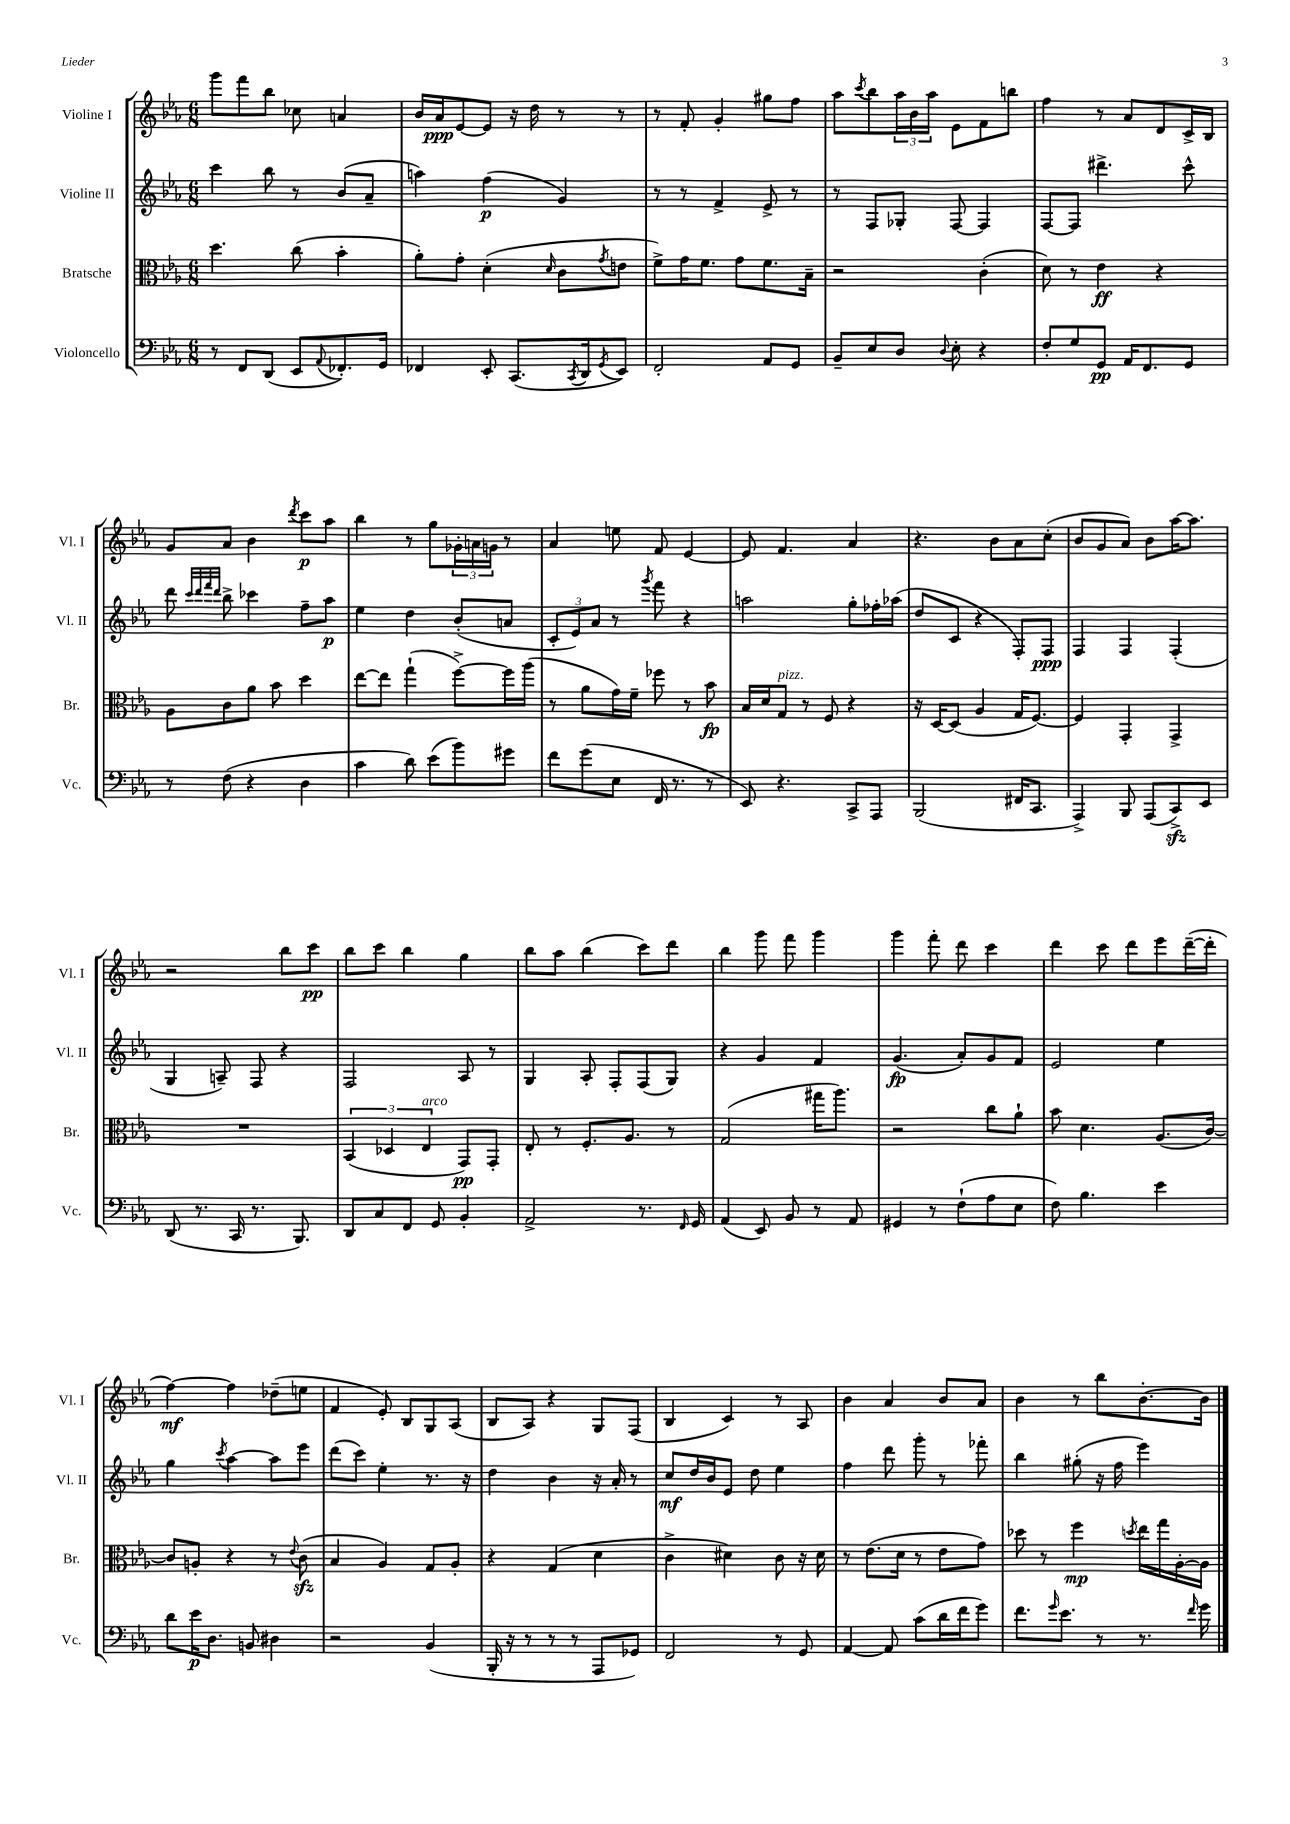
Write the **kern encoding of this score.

**kern	**dynam	**kern	**dynam	**kern	**dynam	**kern	**dynam
*part4	*part4	*part3	*part3	*part2	*part2	*part1	*part1
*staff4	*staff4	*staff3	*staff3	*staff2	*staff2	*staff1	*staff1
*I"Violoncello	*	*I"Bratsche	*	*I"Violine II	*	*I"Violine I	*
*I'Vc.	*	*I'Br.	*	*I'Vl. II	*	*I'Vl. I	*
*clefF4	*	*clefC3	*	*clefG2	*	*clefG2	*
*k[b-e-a-]	*	*k[b-e-a-]	*	*k[b-e-a-]	*	*k[b-e-a-]	*
*M6/8	*	*M6/8	*	*M6/8	*	*M6/8	*
=93	=93	=93	=93	=93	=93	=93	=93
8r	.	4.dd\	.	4ccc\	.	8ggg\L	.
8FF/L	.	.	.	.	.	8fff\	.
(8DD/J	.	.	.	8bb-\	.	8bb-\J	.
8EE-/L	.	(8cc\	.	8r	.	8cc-X\	.
8qqAA-/	.	.	.	.	.	.	.
8.FF-X'/)	.	4b-'\	.	(8b-/L	.	4an/	.
.	.	.	.	8a-~/J	.	.	.
16GG/Jk	.	.	.	.	.	.	.
=94	=94	=94	=94	=94	=94	=94	=94
4FF-X/	.	8a-'\L)	.	4aan\)	.	16b-/LL	.
.	.	.	.	.	.	16a-/J	ppp
.	.	8g'\J	.	.	.	[8e-/	.
8EE-'/	.	(4d'\	.	(4ff\	p	8e-/J]	.
(8.CC/L	.	.	.	.	.	16r	.
.	.	.	.	.	.	16dd\	.
.	.	16qqd/	.	.	.	.	.
.	.	8c\L	.	4g/)	.	8r	.
8qCC/	.	.	.	.	.	.	.
16DD/k	.	.	.	.	.	.	.
8qGG/	.	8qg/	.	.	.	.	.
8EE-/J)	.	8en\J	.	.	.	8r	.
=95	=95	=95	=95	=95	=95	=95	=95
2FF'/	.	8f^\L)	.	8r	.	8r	.
.	.	16g\K	.	8r	.	8f'/	.
.	.	8.f\J	.	.	.	.	.
.	.	.	.	4f^/	.	4g'/	.
.	.	8g\L	.	.	.	.	.
8AA-/L	.	8.f\	.	8e-^/	.	8gg#X\L	.
8GG/J	.	.	.	8r	.	8ff\J	.
.	.	16B-~\Jk	.	.	.	.	.
=96	=96	=96	=96	=96	=96	=96	=96
8BB-~/L	.	2r	.	8r	.	8aa-\L	.
.	.	.	.	.	.	8qccc/	.
8E-/	.	.	.	8F/L	.	8bb-\	.
8D/J	.	.	.	8G-X'/J	.	24aa-\L	.
.	.	.	.	.	.	24b-\	.
.	.	.	.	.	.	24aa-\JJ	.
8qqD/	.	.	.	.	.	.	.
8E-'\	.	.	.	[8F/	.	8e-\L	.
4r	.	(4c'\	.	4F/]	.	8f\	.
.	.	.	.	.	.	8bbn\J	.
=97	=97	=97	=97	=97	=97	=97	=97
8F'/L	.	8d\)	.	[8F/L	.	4ff\	.
8G/	.	8r	.	8F/J]	.	.	.
8GG/J	pp	4e-\	ff	4.ddd#X^\	.	8r	.
16AA-/KL	.	.	.	.	.	8a-/L	.
8.FF/	.	.	.	.	.	.	.
.	.	4r	.	.	.	8d/	.
8GG/J	.	.	.	8ccc^^\	.	16c^/L	.
.	.	.	.	.	.	16B-/JJ	.
!!LO:LB:g=z
=98	=98	=98	=98	=98	=98	=98	=98
8r	.	8A-\L	.	8ddd\	.	8g/L	.
.	.	.	.	32qqccc/LLL	.	.	.
.	.	.	.	32qqddd/	.	.	.
.	.	.	.	32qqfff/	.	.	.
.	.	.	.	32qqddd/JJJ	.	.	.
(8F\	.	8c\	.	8bb-^\	.	8a-/J	.
4r	.	8a-\J	.	4ccc-X\	.	4b-\	.
.	.	8b-\	.	.	.	.	.
.	.	.	.	.	.	8qddd/	.
4D\	.	4dd\	.	8ff~\L	.	8ccc\L	p
.	.	.	.	8aa-\J	p	8aa-\J	.
=99	=99	=99	=99	=99	=99	=99	=99
4c\	.	[8ee-\L	.	4ee-\	.	4bb-\	.
.	.	8ee-\J]	.	.	.	.	.
8d\)	.	(4gg`\	.	4dd\	.	8r	.
(8e-\L	.	.	.	.	.	8gg\L	.
8b-\)	.	[8ff^\L)	.	(8b-'/L	.	24g-X'\L	.
.	.	.	.	.	.	24an\	.
.	.	.	.	.	.	24gn\JJ	.
8g#X\J	.	16ff\L]	.	8an/J	.	8r	.
.	.	(16aa-\JJ	.	.	.	.	.
=100	=100	=100	=100	=100	=100	=100	=100
8f\L	.	8r	.	12c'/L	.	4a-/	.
.	.	.	.	12e-/)	.	.	.
(8g\	.	8a-\L	.	.	.	.	.
.	.	.	.	12a-/J	.	.	.
8E-\J	.	16g\L)	.	8r	.	8een\	.
.	.	16f~\JJ	.	.	.	.	.
.	.	.	.	8qggg/	.	.	.
16FF/	.	8ff-X\	.	8fff\	.	8f/	.
8.r	.	.	.	.	.	.	.
.	.	8r	.	4r	.	[4e-/	.
8r	.	8b-\	fp	.	.	.	.
=101	=101	=101	=101	=101	=101	=101	=101
8EE-/)	.	16B-/LL	.	2aan\	.	8e-/]	.
.	.	16d/J	.	.	.	.	.
!	!	!LO:TX:a:i:t=pizz.	!	!	!	!	!
4.r	.	8G/J	.	.	.	4.f/	.
.	.	8r	.	.	.	.	.
.	.	8F/	.	.	.	.	.
8CC^/L	.	4r	.	8gg'\L	.	4a-/	.
8AAA-/J	.	.	.	16ff-X'\L	.	.	.
.	.	.	.	(16aa-X\JJ	.	.	.
=102	=102	=102	=102	=102	=102	=102	=102
(2BBB-/	.	16r	.	8dd/L	.	4.r	.
.	.	[16D/KL	.	.	.	.	.
.	.	(8D/J]	.	8c/J	.	.	.
.	.	4A-/	.	4r	.	.	.
.	.	.	.	.	.	8b-\L	.
16FF#X/KL	.	16G/KL	.	8F'/L)	.	8a-\	.
8.CC/J	.	[8.F/J)	.	.	.	.	.
.	.	.	.	8F/J	ppp	(8cc'\J	.
=103	=103	=103	=103	=103	=103	=103	=103
4AAA-^/)	.	4F/]	.	4F/	.	8b-/L	.
.	.	.	.	.	.	8g/	.
8BBB-/	.	4GG'/	.	4F/	.	8a-/J)	.
(8AAA-/L	.	.	.	.	.	8b-\L	.
8CCzz^/)	.	4GG^/	.	(4F'/	.	[16aa-\K	.
.	.	.	.	.	.	8.aa-\J]	.
8EE-/J	.	.	.	.	.	.	.
!!LO:LB:g=z
=104	=104	=104	=104	=104	=104	=104	=104
(8DD/	.	2.r	.	4G/	.	2r	.
8.r	.	.	.	.	.	.	.
.	.	.	.	8An~/)	.	.	.
16CC/	.	.	.	.	.	.	.
8.r	.	.	.	8F/	.	.	.
.	.	.	.	4r	.	8bb-\L	.
8.BBB-/)	.	.	.	.	.	.	.
.	.	.	.	.	.	8ccc\J	pp
=105	=105	=105	=105	=105	=105	=105	=105
8DD/L	.	(6BB-/	.	2F/	.	8bb-\L	.
8C/	.	.	.	.	.	8ccc\J	.
.	.	6D-X/	.	.	.	.	.
8FF/J	.	.	.	.	.	4bb-\	.
!	!	!LO:TX:a:i:t=arco	!	!	!	!	!
.	.	6E-/	.	.	.	.	.
8GG/	.	.	.	.	.	.	.
4BB-'/	.	8GG/L)	pp	8A-/	.	4gg\	.
.	.	8GG'/J	.	8r	.	.	.
=106	=106	=106	=106	=106	=106	=106	=106
2AA-^/	.	8E-'/	.	4G/	.	8bb-\L	.
.	.	8r	.	.	.	8aa-\J	.
.	.	8.F'/L	.	8A-'/	.	(4bb-\	.
.	.	.	.	8F'/L	.	.	.
.	.	8.A-/J	.	.	.	.	.
8.r	.	.	.	(8F/	.	8ccc\L)	.
.	.	8r	.	8G/J)	.	8ddd\J	.
16qqFF/	.	.	.	.	.	.	.
16GG/	.	.	.	.	.	.	.
=107	=107	=107	=107	=107	=107	=107	=107
(4AA-/	.	(2G/	.	4r	.	4bb-\	.
8EE-/)	.	.	.	4g/	.	8ggg\	.
8BB-/	.	.	.	.	.	8fff\	.
8r	.	16gg#X\KL	.	4f/	.	4ggg\	.
.	.	8.aa-\J)	.	.	.	.	.
8AA-/	.	.	.	.	.	.	.
=108	=108	=108	=108	=108	=108	=108	=108
4GG#X/	.	2r	.	(4.g/	fp	4ggg\	.
8r	.	.	.	.	.	8fff'\	.
(8F`\L	.	.	.	8a-'/L)	.	8ddd\	.
8A-\	.	8cc\L	.	8g/	.	4ccc\	.
8E-\J	.	8a-`\J	.	8f/J	.	.	.
=109	=109	=109	=109	=109	=109	=109	=109
8F\)	.	8b-\	.	2e-/	.	4ddd\	.
4.B-\	.	4.d\	.	.	.	.	.
.	.	.	.	.	.	8ccc\	.
.	.	.	.	.	.	8ddd\L	.
4e-\	.	(8.A-/L	.	4ee-\	.	8eee-\	.
.	.	.	.	.	.	([16ddd~\L	.
.	.	[16c/Jk)	.	.	.	16ddd'\JJ]	.
!!LO:LB:g=z
=110	=110	=110	=110	=110	=110	=110	=110
8d\L	.	8c/L]	.	4gg\	.	[4ff\)	mf
16e-\K	p	8An'/J	.	.	.	.	.
8.D\J	.	.	.	.	.	.	.
.	.	.	.	8qccc/	.	.	.
.	.	4r	.	[4aa-\	.	4ff\]	.
8BBn/	.	.	.	.	.	.	.
4D#X\	.	8r	.	8aa-\L]	.	(8dd-X~\L	.
.	.	8qqe-/	.	.	.	.	.
.	.	(8czz\	.	8eee-\J	.	8een\J	.
=111	=111	=111	=111	=111	=111	=111	=111
2r	.	4B-/	.	(8ddd\L	.	4f/	.
.	.	.	.	8ccc\J)	.	.	.
.	.	4A-/)	.	4ee-'\	.	8e-'/)	.
.	.	.	.	.	.	8B-/L	.
(4BB-/	.	8G/L	.	8.r	.	8G/	.
.	.	8A-'/J	.	.	.	(8A-/J	.
.	.	.	.	16r	.	.	.
=112	=112	=112	=112	=112	=112	=112	=112
16BBB-'/	.	4r	.	4dd\	.	8B-/L	.
16r	.	.	.	.	.	.	.
8r	.	.	.	.	.	8A-/J)	.
8r	.	(4G/	.	4b-\	.	4r	.
8r	.	.	.	.	.	.	.
8AAA-/L	.	4d\	.	16r	.	8G/L	.
.	.	.	.	16a-'/	.	.	.
8GG-X/J)	.	.	.	8r	.	(8F/J	.
=113	=113	=113	=113	=113	=113	=113	=113
2FF/	.	4c^\	.	8cc/L	mf	4B-/	.
.	.	.	.	16dd/L	.	.	.
.	.	.	.	16b-/J	.	.	.
.	.	4d#X\)	.	8e-/J	.	4c/)	.
.	.	.	.	8dd\	.	.	.
8r	.	8c\	.	4ee-\	.	8r	.
8GG/	.	16r	.	.	.	8A-/	.
.	.	16d#\	.	.	.	.	.
=114	=114	=114	=114	=114	=114	=114	=114
[4AA-/	.	8r	.	4ff\	.	4b-\	.
.	.	(8.e-\L	.	.	.	.	.
8AA-/]	.	.	.	8ddd\	.	4a-/	.
.	.	16d\Jk	.	.	.	.	.
(8c\L	.	8r	.	8ggg'\	.	.	.
16d\L	.	8e-\L	.	8r	.	8b-/L	.
16f\J	.	.	.	.	.	.	.
8g\J)	.	8g\J)	.	8fff-X'\	.	8a-/J	.
=115	=115	=115	=115	=115	=115	=115	=115
8.f\L	.	8dd-X\	.	4bb-\	.	4b-\	.
.	.	8r	.	.	.	.	.
16qqg/	.	.	.	.	.	.	.
8.e-\J	.	.	.	.	.	.	.
.	.	4ff\	mp	(8gg#X'\	.	8r	.
8r	.	.	.	16r	.	8bb-\L	.
.	.	.	.	16ff\	.	.	.
.	.	8qddn/	.	.	.	.	.
8.r	.	16ee-\LL	.	4eee-\)	.	[8.b-'\	.
.	.	16gg\	.	.	.	.	.
.	.	[16A-'\	.	.	.	.	.
16qqf/	.	.	.	.	.	.	.
16g\	.	16A-\JJ]	.	.	.	16b-\Jk]	.
==	==	==	==	==	==	==	==
*-	*-	*-	*-	*-	*-	*-	*-
